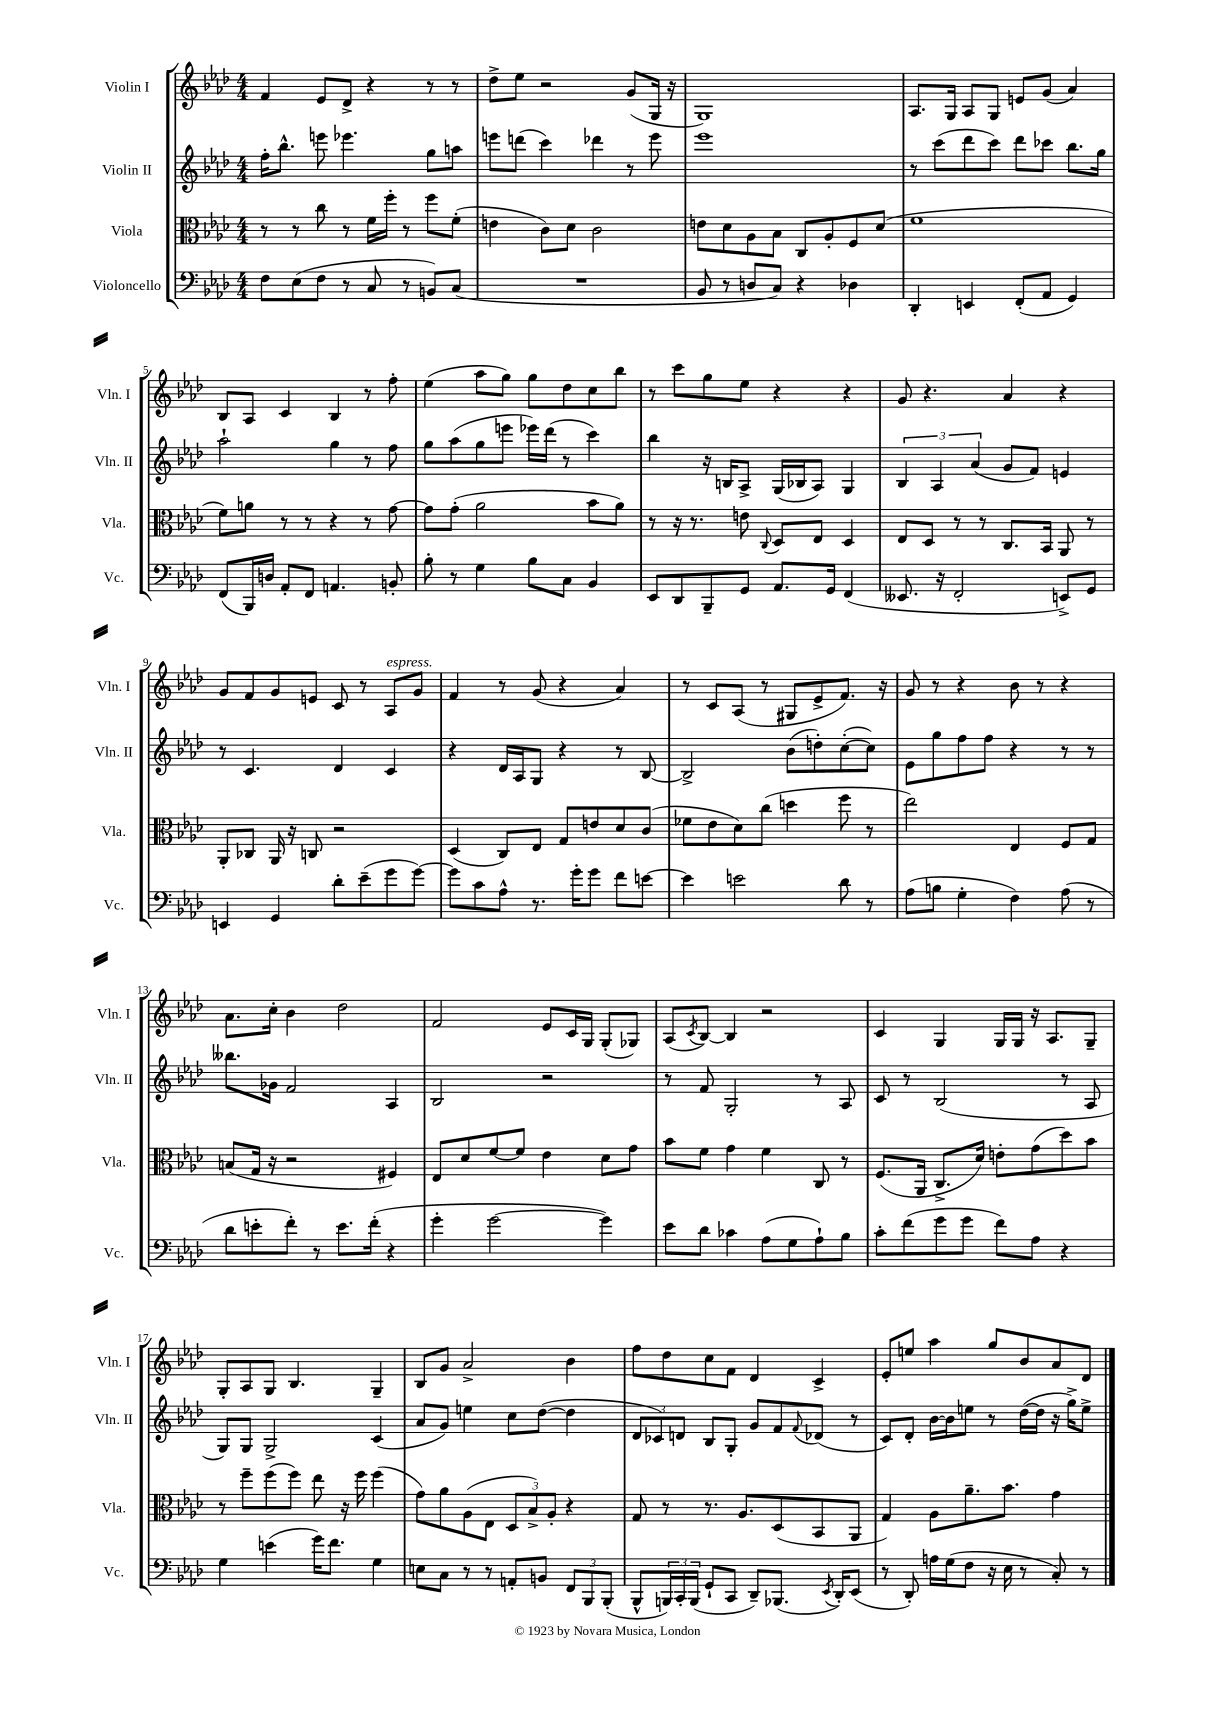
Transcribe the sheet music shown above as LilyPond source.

<<
\new StaffGroup <<
\new Staff = "s0" \with { instrumentName = "Violin I" shortInstrumentName = "Vln. I" } {
    \clef treble \key aes \major \numericTimeSignature \time 4/4
    f'4 ees'8 des'8-> r4 r8 r8 |
    des''8-> ees''8 r2 g'8( g16 r16 |
    g1) |
    aes8. g16 aes8 g8 e'8 g'8( aes'4) |
    bes8 aes8 c'4 bes4 r8 f''8-. |
    ees''4( aes''8 g''8) g''8 des''8 c''8 bes''8 |
    r8 c'''8 g''8 ees''8 r4 r4 |
    g'8 r4. aes'4 r4 |
    g'8 f'8 g'8 e'8 c'8 r8 aes8^\markup { \italic "espress." } g'8 |
    f'4 r8 g'8( r4 aes'4) |
    r8 c'8 aes8( r8 gis8 ees'8-> f'8.) r16 |
    g'8 r8 r4 bes'8 r8 r4 |
    aes'8. c''16-. bes'4 des''2 |
    f'2 ees'8 c'16 g16 g8-.( ges8) |
    aes8( \acciaccatura { c'8 } bes8~) bes4 r2 |
    c'4 g4 g16 g16 r16 aes8. g8-- |
    g8-. aes8 g8 bes4. g4-- |
    bes8 g'8 aes'2-> bes'4 |
    f''8 des''8 c''8 f'8 des'4 c'4-> |
    ees'8-. e''8 aes''4 g''8 bes'8 aes'8 des'8 \bar "|." |
}
\new Staff = "s1" \with { instrumentName = "Violin II" shortInstrumentName = "Vln. II" } {
    \clef treble \key aes \major \numericTimeSignature \time 4/4
    f''16-. bes''8.-^ e'''8 ees'''4. g''8 a''8 |
    e'''8 d'''8( c'''4) des'''4 r8 e'''8 |
    ees'''1 |
    r8 c'''8( des'''8 c'''8) des'''8 ces'''8 bes''8. g''16 |
    aes''2-! g''4 r8 f''8 |
    g''8 aes''8( g''8 e'''8 ees'''16) des'''16( r8 c'''4) |
    bes''4 r16 b16 aes8-> g16( bes16 aes8) g4 |
    \tuplet 3/2 { bes4 aes4 aes'4( } g'8 f'8) e'4 |
    r8 c'4. des'4 c'4 |
    r4 des'16 aes16 g8 r4 r8 bes8~ |
    bes2-> bes'8( d''8-.) c''8~-.( c''8) |
    ees'8 g''8 f''8 f''8 r4 r8 r8 |
    beses''8. ges'16 f'2 aes4 |
    bes2 r2 |
    r8 f'8 g2-. r8 aes8 |
    c'8 r8 bes2( r8 aes8 |
    g8) g8 g2-> c'4( |
    aes'8 g'8) e''4 c''8 des''8~( des''4 |
    \tuplet 3/2 { des'8 ces'8) d'8 } bes8 g8-. g'8 f'8 \appoggiatura { f'8 } des'8( r8 |
    c'8) des'8-. bes'16~ bes'16 e''8 r8 des''16~( des''16 r16 g''16->) e''8-> \bar "|." |
}
\new Staff = "s2" \with { instrumentName = "Viola" shortInstrumentName = "Vla." } {
    \clef alto \key aes \major \numericTimeSignature \time 4/4
    r8 r8 c''8 r8 f'16 f''16-. r8 f''8 f'8-.( |
    e'4 c'8) des'8 c'2 |
    e'8 des'8 aes8 bes8 c8 aes8-. f8 des'8( |
    f'1 |
    f'8) a'8 r8 r8 r4 r8 g'8~ |
    g'8 g'8-.( aes'2 bes'8 aes'8) |
    r8 r16 r8. e'8 \appoggiatura { c8 } des8 ees8 des4 |
    ees8 des8 r8 r8 c8. bes,16 aes,8 r8 |
    aes,8-. ces8 aes,16 r16 c8 r2 |
    des4( c8) ees8 g8 e'8 des'8 c'8( |
    fes'8 ees'8 des'8) c''8( d''4 f''8 r8 |
    ees''2) ees4 f8 g8 |
    b8( g16 r16 r2 fis4) |
    ees8 des'8 f'8~ f'8 ees'4 des'8 g'8 |
    bes'8 f'8 g'4 f'4 c8 r8 |
    f8.( aes,16 c8.-> des'16) e'8-. g'8( des''8) bes'8 |
    r8 f''8-- f''8( f''8) ees''8 r16 f''16 f''4( |
    g'8) aes'8 aes8( ees8 \tuplet 3/2 { des8 bes8->) aes8-. } r4 |
    g8 r8 r8. aes8. des8( bes,8 aes,8 |
    g4) aes8 aes'8.-- bes'8. g'4 \bar "|." |
}
\new Staff = "s3" \with { instrumentName = "Violoncello" shortInstrumentName = "Vc." } {
    \clef bass \key aes \major \numericTimeSignature \time 4/4
    f8 ees8( f8 r8 c8 r8 b,8) c8( |
    R1 |
    bes,8 r8 d8 c8) r4 des4 |
    des,4-. e,4 f,8-.( aes,8 g,4) |
    f,8( bes,,16) d16 aes,8-. f,8 a,4. b,8-. |
    bes8-. r8 g4 bes8 c8 bes,4 |
    ees,8 des,8 bes,,8-- g,8 aes,8. g,16 f,4( |
    eeses,8. r16 f,2-. e,8->) g,8 |
    e,4 g,4 des'8-. ees'8--( g'8 g'8~) |
    g'8 c'8 aes8-^ r8. g'16-. g'8 f'8 e'8~ |
    e'4 e'2 des'8 r8 |
    aes8( b8 g4-. f4) aes8( r8 |
    des'8 e'8-. f'8-.) r8 e'8. f'16-.( r4 |
    g'4-. g'2~ g'4) |
    ees'8 des'8 ces'4 aes8( g8 aes8-!) bes8 |
    c'8-. f'8( g'8 g'8 f'8) aes8 r4 |
    g4 e'4( g'16) f'8. g4 |
    e8 c8 r8 r8 a,8-. b,8 \tuplet 3/2 { f,8 bes,,8 bes,,8-.( } |
    bes,,8-^ \tuplet 3/2 { b,,16) c,16-. b,,16( } g,8-! c,8 des,8--) bes,,8.( \acciaccatura { ees,8 } des,16-.) ees,8( |
    r8 des,8-.) a16 g16( f8 r16 ees16 r8 c8-.) r8 \bar "|." |
}
>>
>>
